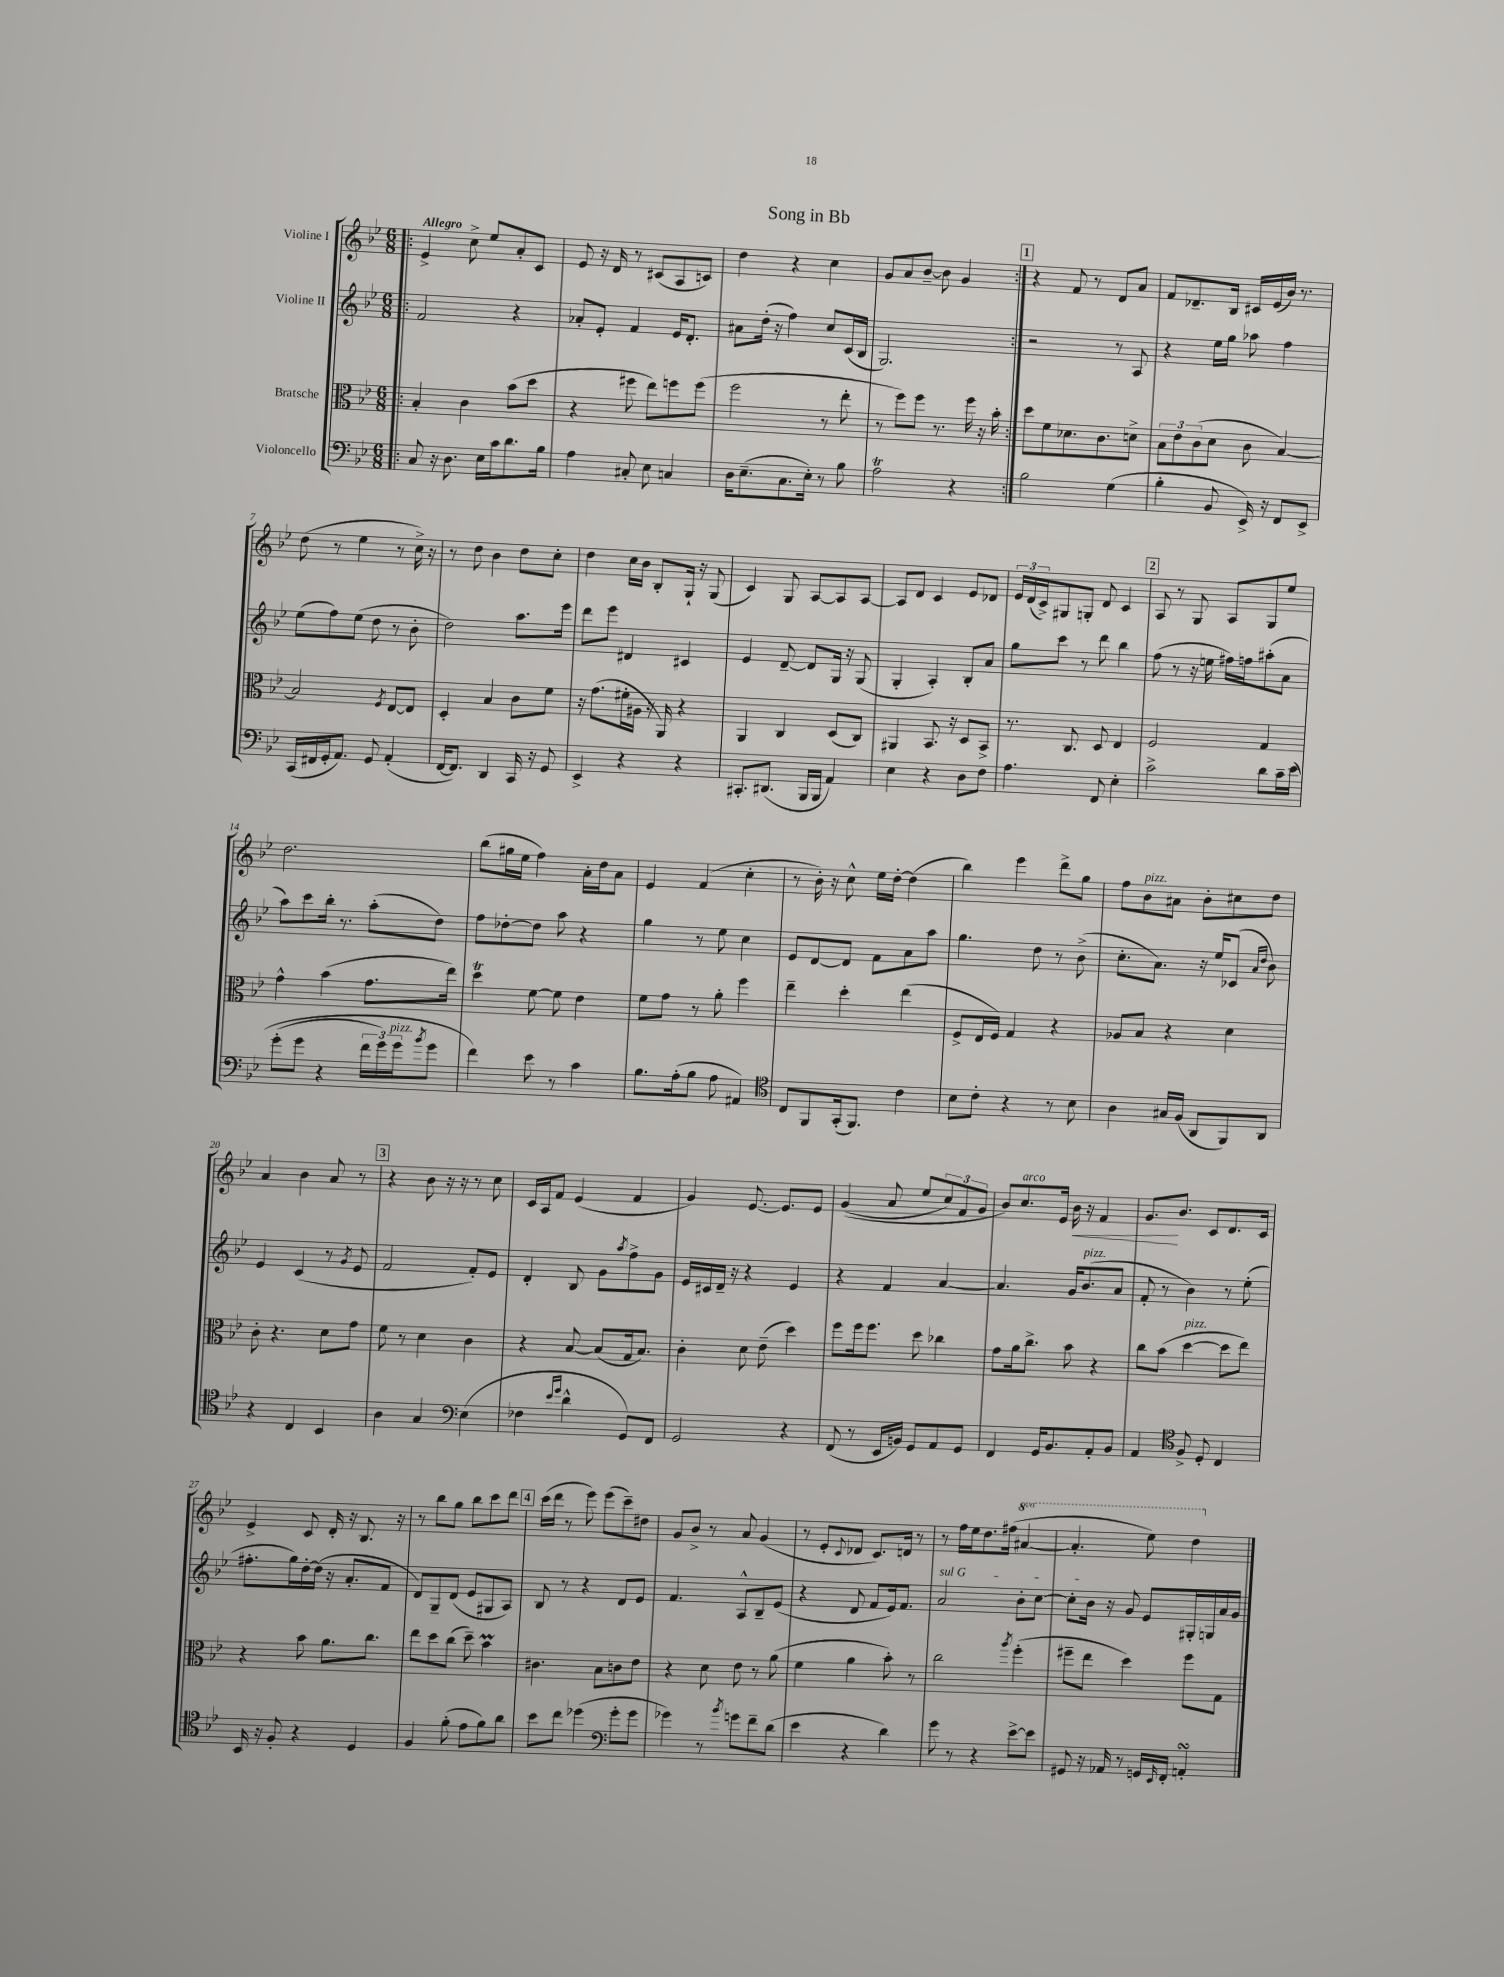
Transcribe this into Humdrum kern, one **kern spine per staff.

**kern	**kern	**kern	**kern
*staff4	*staff3	*staff2	*staff1
*clefF4	*clefC3	*clefG2	*clefG2
*k[b-e-]	*k[b-e-]	*k[b-e-]	*k[b-e-]
*M6/8	*M6/8	*M6/8	*M6/8
=!|:	=!|:	=!|:	=!|:
8C	4B-'	2f	4e-^
16r	.	.	.
8.D	.	.	.
.	4c	.	8cc^
16E-	.	.	8ee-
16c	.	.	.
8.d	(8b-	4r	8a'
.	8dd	.	8c
16B-	.	.	.
=	=	=	=
4A	4r	8a-'	8e-
.	.	8e-'	16r
.	.	.	16d
8C#'	8ff#	4f	8r
8E-	8ee-)	.	(8c#
4C	8ff	16e-	8A
.	.	8.d'	.
.	(8ff	.	8c)
=	=	=	=
16D	2ff	8a#	4dd
(8.E-~	.	.	.
.	.	(16dd'	.
.	.	16r	.
8.C	.	4ff)	4r
16E-')	.	.	.
8r	8r	8cc	4cc
8B-	8ee-'	(16c	.
.	.	16B-	.
=	=	=	=
2A	8r	2.G)	8g
.	8ff)	.	8a
.	8ff	.	[8b-~
.	8.r	.	8b-]
4r	.	.	4g
.	16ff	.	.
.	16r	.	.
.	16b-'	.	.
=:|!	=:|!	=:|!	=:|!
2B-	8dd	2r	4r
.	8f	.	.
.	8.d-	.	8f
.	.	.	8r
.	8.c	.	.
(4G	.	8r	8d
.	8d^	8A	8a
=	=	=	=
4B-'	12B-	4r	8f
.	12e-	.	.
.	.	.	8.d-~
.	(12c	.	.
8BB-	8d	16ee-	.
.	.	16gg	16B-
16EE-^)	8c	8aa-	16c#
16r	.	.	(16e-
8FF	[4B-)	4ff	16b-)
.	.	.	8.r
8EE-^	.	.	.
=	=	=	=
(16CC	2B-]	(8ee-	(8dd
16FF#	.	.	.
16GG'	.	8ff)	8r
8.AA)	.	.	.
.	.	(8ee-	4ee-
8GG	.	8dd	.
.	8qF	.	.
(4AA'	[8E-	8r	8r
.	8E-]	8b-'	16cc^)
.	.	.	16r
=	=	=	=
[16FF	4D'	2dd)	8r
8.FF])	.	.	.
.	.	.	8dd
4DD	4B-	.	4b-
16CC	8c	8.aa	8dd
16r	.	.	.
8GG	8f	.	8cc'
.	.	16eee-	.
=	=	=	=
4EE-^	16r	8ddd	4dd
.	(8.g	.	.
.	.	8eee-	.
4r	16f#'	4d#	16cc
.	16A#	.	16b-
.	16r	.	8B-'
.	16AA)	.	.
4r	4r	4c#	16G`
.	.	.	16r
.	.	.	(8G
=	=	=	=
8.CC#'	4AA	4e-	4c)
(8.DD#	.	.	.
.	4C	[8d~	8G
16BBB-	.	8d]	[8A
16BBB-	.	.	.
4AA)	(8D	16G	8A]
.	.	16r	.
.	8C)	(8G	[8A
=	=	=	=
4E-	4AA#	4G'	8A]
.	.	.	8d
4r	8.BB-	4A')	4c
.	16r	.	.
8D	8D	8B-'	8e-
8F	8BB-^	8a	8d-
=	=	=	=
4.A	8.r	8gg	24e-
.	.	.	(24d
.	.	.	24c^)
.	.	8ccc	8G#
.	8.C	.	.
.	.	8r	8G'
8FF	8D	8ddd	8d
4E-'	4E-	4bb-	4c
=	=	=	=
2c^	2F	(8ff	8A
.	.	8r	8r
.	.	16r	8G
.	.	16ee	.
.	.	16ff#)	8A
.	.	16ff	.
8d	4G	(8aa#'	8G
16c~	.	8a	8ee-
&(16e-	.	.	.
=	=	=	=
(8g'	4g^^	8aa)	2.dd
8g	.	8ccc	.
4r	(4b-	16bb-'	.
.	.	8.r	.
24f	8.g	(8aa'	.
24g)	.	.	.
24g	.	.	.
8qb-	.	.	.
8g	.	8dd)	.
.	16ee-)	.	.
=	=	=	=
4f&)	4dd	8ff	(8bb-
.	.	[8dd-'	16gg#
.	.	.	16ee-
8e-	[8f	8dd-]	4ff)
8r	8f]	8aa	.
4c	4e-	4r	16a'
.	.	.	16dd
.	.	.	8a
=	=	=	=
8.B-	8f	4gg	4e-
.	8g	.	.
(16A'	.	.	.
8B-	8r	8r	(4f
8A	8a'	8ee-	.
4AA#)	4ff	4cc	4cc'
=	=	=	=
*clefC4	*	*	*
8C	4ee-~	8e-	8r
8FF	.	[8d	16b-')
.	.	.	16r
(16GG'	4dd'	8d]	8cc^^
8.FF)	.	.	.
.	.	8f	16ee-
.	.	.	[16dd'
4c	(4ee-	8a	(4dd]
.	.	8aa	.
=	=	=	=
8B-	8F^	4.gg	4bb-)
8c'	16E-	.	.
.	16F)	.	.
4r	4G	.	4eee-
.	.	8dd	.
8r	4r	8r	8ddd^
8B-	.	(8b-^	8gg
=	=	=	=
4A	8A-	8.cc'	8ff
.	8B-	.	8b-
.	.	8.a)	.
16G#	4r	.	8a#
(16F	.	.	.
8AA	.	16r	8b-'
.	.	16ee-	.
8FF)	4d	(8c-	8cc#
.	.	16qqa	.
.	.	16qqdd	.
8AA	.	8b-)	8dd
=	=	=	=
4r	8c'	4e-	4a
.	4.r	.	.
4C	.	(4c	4b-
4BB-	8d	8r	8a
.	.	8qg	.
.	8g	8e-	8r
=	=	=	=
4A	8f	2f	4r
.	8r	.	.
4G	4d	.	8b-
.	.	.	16r
.	.	.	16r
*clefF4	*	*	*
(4E-	4c	8f')	8r
.	.	8e-	8cc
=	=	=	=
4F-	4r	4d'	16c
.	.	.	16A
.	.	.	8f
16qqe-	.	.	.
16qqg	.	.	.
4d^^	[8B-	8B-	(4e-
.	(8B-]	8g	.
.	.	8qaa	.
8GG)	16G	8ff^	4f
.	8.B-)	.	.
8FF	.	8g	.
=	=	=	=
2GG	4c'	16e-	4g)
.	.	16c#	.
.	.	16d~	.
.	.	16r	.
.	8d	4r	[8.e-
.	(8e-~	.	.
.	.	.	8.e-]
4r	4dd)	4e-	.
.	.	.	8e-
=	=	=	=
(8FF	8ff	4r	&((4g
8r	16ff	.	.
.	8.ff	.	.
16EE-	.	4f	8a
16BB)	.	.	.
8GG	8dd	.	8ee-
8AA	4cc-	[4a	12cc)
.	.	.	12f
8GG	.	.	.
.	.	.	12g
=	=	=	=
4FF	8g	4.a]	8b-&)
.	16a	.	8.cc
.	8.cc^	.	.
16GG	.	.	.
8.BB-	.	.	16e-
.	8b-	16g	16b-
.	.	(8.b-	16r
8AA'	4r	.	4f
8BB-	.	8a	.
=	=	=	=
4AA	8cc	8f'	8.g
.	(8b-	8r	.
.	.	.	8.b-
*clefC4	*	*	*
8F^	[4dd	4b-)	.
8D'	.	.	8c
4C	8dd]	8r	8.d
.	8ee-)	(8ee-'	.
.	.	.	16c
=	=	=	=
16BB-	4r	8.ff#'	4e-^
16r	.	.	.
8F'	.	.	.
.	.	16gg)	.
4r	8b-	[16dd'	8c
.	.	(16dd]	.
.	8.a	16r	16d'
.	.	8.a'	16r
4D	.	.	8.B-
.	8.cc	.	.
.	.	8f	.
.	.	.	16r
=	=	=	=
4F	8ee-	8d)	8r
.	8dd	8G~	8bb-
(8f'	(8cc	(8d	8gg
8e-	8dd~)	8e-	8bb-
8f)	4b-	8G#	8ccc
8a	.	8A)	8ddd
=	=	=	=
8b-	4.c#	8B-	(16ccc
.	.	.	16ddd
8cc	.	8r	8r
(4dd-	.	4r	8eee-)
.	8B-	.	(8eee-
*clefF4	*	*	*
8g'	8c	8d	8ccc~)
8g	8e-	8e-	8dd#
=	=	=	=
4g-)	4r	4.f	8g
.	.	.	8b-^
8r	8d	.	8r
8qb-	.	.	.
8g	8e-	8A^^	8a
8f~	8r	8B-~	(4g
(8d	(8a	(8e-	.
=	=	=	=
4e-	4f	4r	8r
.	.	.	8e-'
.	.	.	8qqc
4r	4a	8d	8d-
.	.	8f	8.c)
4d)	8b-')	16e-)	.
.	.	8.f	16d
.	8r	.	8r
=	=	=	=
8g	2cc	2a	8r
8r	.	.	16ff
.	.	.	16ee-
4r	.	.	8.dd
.	.	.	(16ff#
.	8qaa	.	.
[8e-^	(4ff'	8b-'	[4aa#
8e-]	.	[8cc	.
=	=	=	=
8GG#	8ff#~	8cc']	4.aa#']
16r	8ee-	16b-	.
16AA-	.	16r	.
8r	4dd)	8g	.
16GG	.	8e-	8eee-)
16qqEE-	.	.	.
16FF'	.	.	.
4AA'	8ff#	16G#'	4ddd
.	.	16G	.
.	8G	16a	.
.	.	16g	.
==	==	==	==
*-	*-	*-	*-
